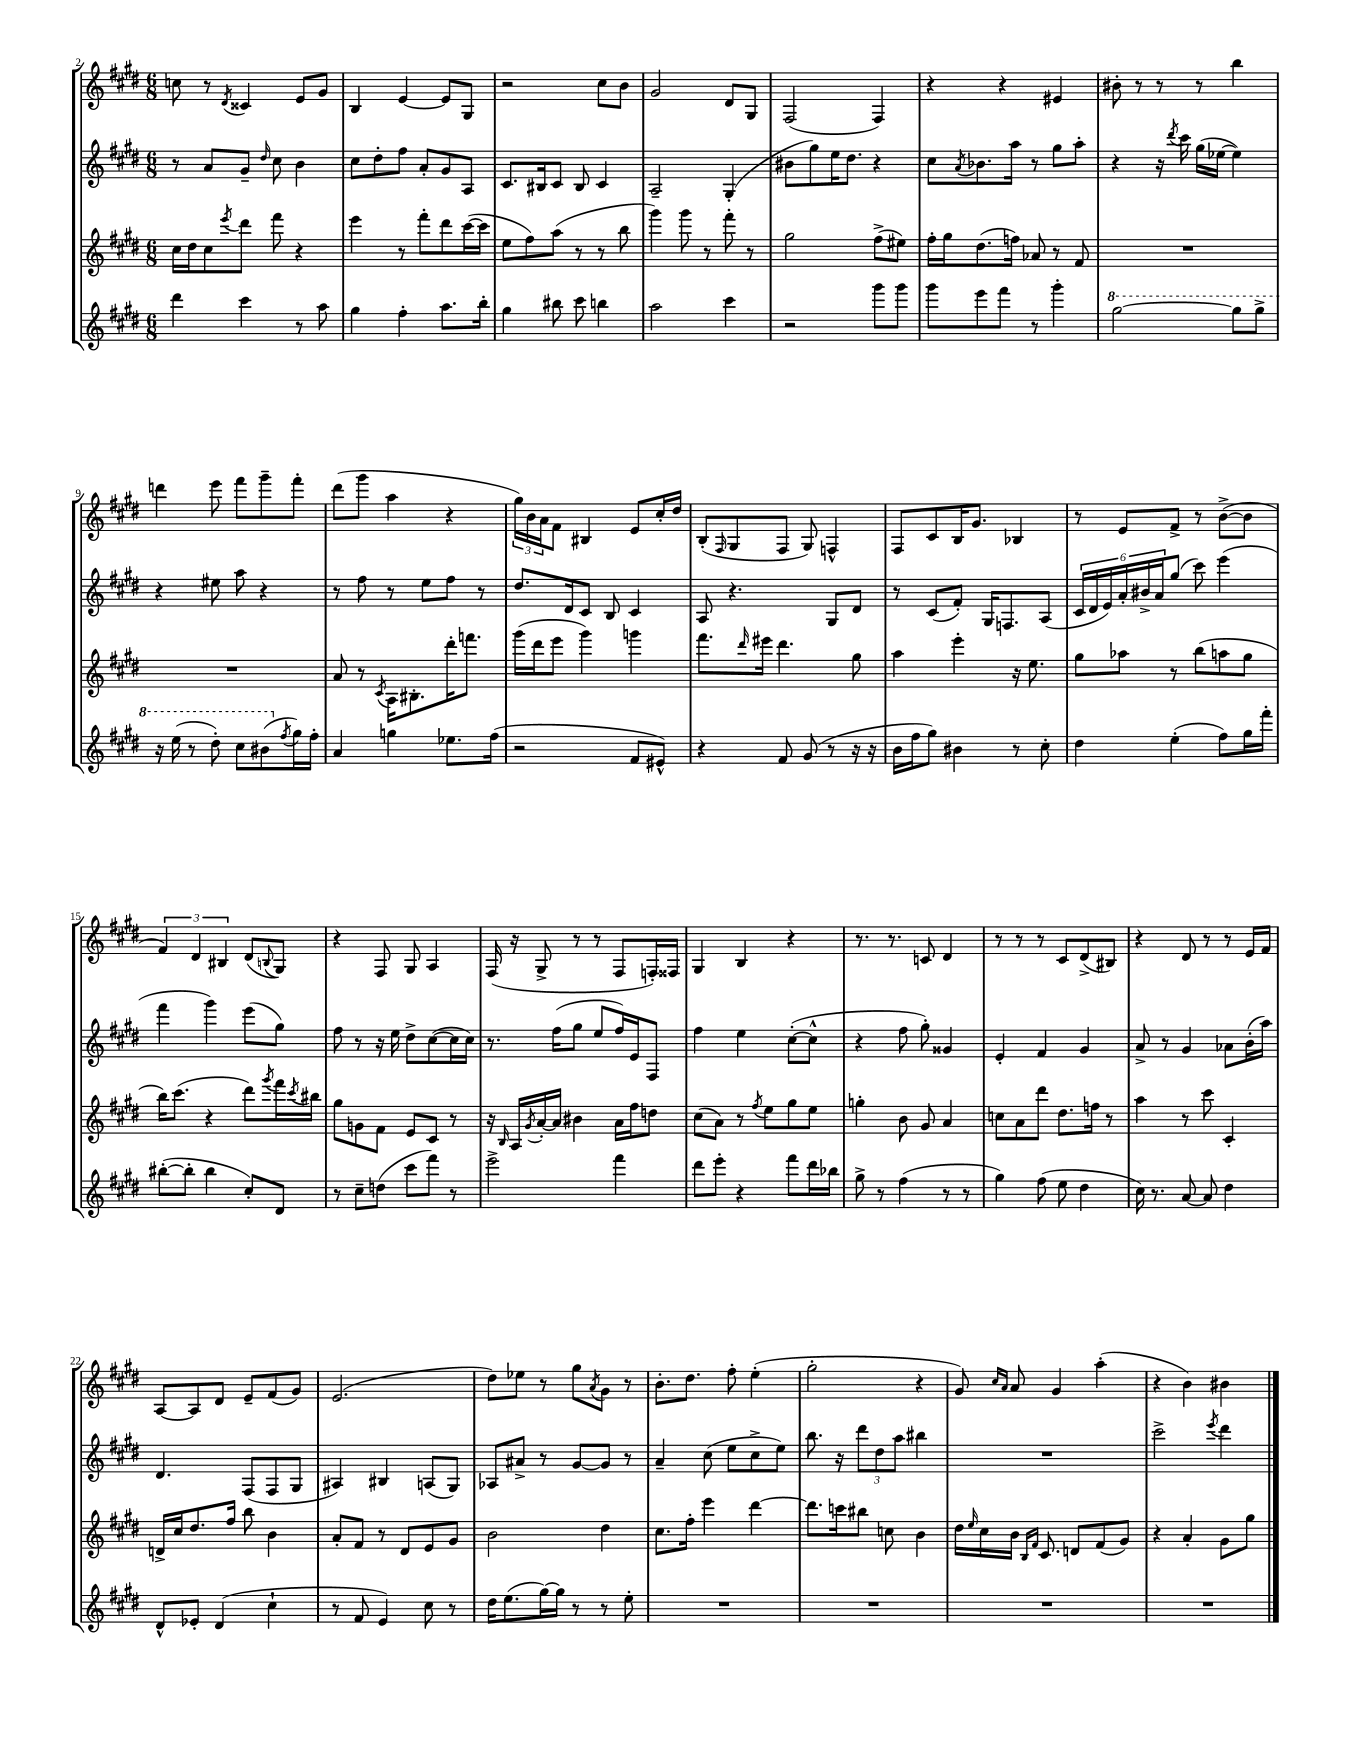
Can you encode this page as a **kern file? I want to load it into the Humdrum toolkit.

**kern	**kern	**kern	**kern
*part4	*part3	*part2	*part1
*staff4	*staff3	*staff2	*staff1
*clefG2	*clefG2	*clefG2	*clefG2
*k[f#c#g#d#]	*k[f#c#g#d#]	*k[f#c#g#d#]	*k[f#c#g#d#]
*M6/8	*M6/8	*M6/8	*M6/8
=2	=2	=2	=2
4ddd#\	16cc#\LL	8r	8ccn\
.	16dd#\J	.	.
.	8cc#\	8a/L	8r
.	8qeee/	.	8qd#/
4ccc#\	8ddd#\J	8g#~/J	4c##X/
.	.	16qqdd#/	.
.	8fff#\	8cc#\	.
8r	4r	4b\	8e/L
8aa\	.	.	8g#/J
=3	=3	=3	=3
4gg#\	4eee\	8cc#\L	4B/
.	.	8dd#'\	.
4ff#'\	8r	8ff#\J	[4e/
.	8fff#'\L	8a'/L	.
8.aa\L	8ddd#\	8g#/	8e/L]
.	([16ccc#\L	8A/J	8G#/J
16bb'\Jk	16ccc#\JJ]	.	.
=4	=4	=4	=4
4gg#\	8ee\L	8.c#/L	2r
.	8ff#\)	.	.
.	.	16B#X/k	.
8bb#X\	(8aa\J	8c#/J	.
8ccc#\	8r	8B#/	.
4bbn\	8r	4c#/	8cc#\L
.	8bb\	.	8b\J
=5	=5	=5	=5
2aa\	4ggg#\)	2A~/	2g#/
.	8ggg#\	.	.
.	8r	.	.
4ccc#\	8fff#'\	(4G#'/	8d#/L
.	8r	.	8G#/J
=6	=6	=6	=6
2r	2gg#\	8b#X\L	(2F#/
.	.	8gg#\)	.
.	.	16ee\K	.
.	.	8.dd#\J	.
8ggg#\L	(8ff#^\L	4r	4F#/)
8ggg#\J	8ee#X\J)	.	.
=7	=7	=7	=7
8ggg#\L	16ff#'\LL	8cc#\L	4r
.	16gg#\J	.	.
.	.	8qa/	.
8eee\	(8.dd#\	8.b-X\	.
8fff#\J	.	.	4r
.	16ffn\Jk)	16aa\Jk	.
8r	8a-X/	8r	.
4ggg#'\	8r	8gg#\L	4e#X/
.	8f#/	8aa'\J	.
=8	=8	=8	=8
*8va	*	*	*
[2ggg#\	2.r	4r	8b#X'\
.	.	.	8r
.	.	16r	8r
.	.	8qddd#/	.
.	.	16ccc#\	.
.	.	(16gg#\LL	8r
.	.	[16ee-X\JJ	.
8ggg#\L]	.	4ee-\])	4bb\
8ggg#^\J	.	.	.
!!LO:LB:g=z
=9	=9	=9	=9
16r	2.r	4r	4dddn\
(16eee\	.	.	.
8r	.	.	.
8ddd#'\)	.	8ee#X\	8eee\
8ccc#\L	.	8aa\	8fff#\L
(8bb#X\	.	4r	8ggg#~\
*X8va	*	*	*
8qff#/	.	.	.
16gg#\L)	.	.	8fff#'\J
16ff#'\JJ	.	.	.
=10	=10	=10	=10
4a/	8a/	8r	(8ddd#\L
.	8r	8ff#\	8ggg#\J
.	8qc#/	.	.
4ggn\	16A\KL	8r	4aa\
.	8.B#X'\	.	.
.	.	8ee\L	.
8.ee-X\L	16ddd#'\K	8ff#\J	4r
.	8.fffn\J	.	.
.	.	8r	.
(16ff#\Jk	.	.	.
=11	=11	=11	=11
2r	(16ggg#\LL	8.dd#/L	24gg#\LL)
.	.	.	24b\
.	16ddd#\J	.	.
.	.	.	24a\J
.	8eee\J	.	8f#\J
.	.	16d#/k	.
.	4ggg#\)	8c#/J	4B#X/
.	.	8B/	.
8f#/L	4gggn\	4c#/	8e/L
8e#X^^/J)	.	.	16cc#'/L
.	.	.	16dd#/JJ
=12	=12	=12	=12
4r	8.fff#\L	8A/	(8B'/L
.	.	.	16qqF#/
.	.	4.r	8G#/
.	16qqddd#/	.	.
.	16eee#X\Jk	.	.
8f#/	4.ddd#\	.	8F#/J
(8g#/	.	.	8G#/)
8r	.	8G#/L	4Fn^^/
16r	8gg#\	8d#/J	.
16r	.	.	.
=13	=13	=13	=13
16b\LL	4aa\	8r	8F#/L
16ff#\J	.	.	.
8gg#\J)	.	(8c#/L	8c#/
4b#X\	4eee'\	8f#'/J)	16B/K
.	.	.	8.g#/J
.	.	16G#/KL	.
.	.	8.Fn/	.
8r	16r	.	4B-X/
.	8.ee\	.	.
8cc#'\	.	(8A/J	.
=14	=14	=14	=14
4dd#\	8gg#\L	24c#/LL	8r
.	.	24d#/	.
.	.	24e/)	.
.	8aa-X\J	24a'/	8e/L
.	.	24b#X^/	.
.	.	24a/J	.
(4ee'\	8r	(8gg#/J	8f#^/J
.	(8bb\L	8ccc#\)	8r
8ff#\L)	8aan\	(4eee\	([8b^\L
16gg#\L	8gg#\J	.	8b\J]
16fff#'\JJ	.	.	.
!!LO:LB:g=z
=15	=15	=15	=15
([8bb#X'\L	16bb\KL)	4fff#\	6f#/)
.	(8.ccc#\J	.	.
8bb#'\J]	.	.	.
.	.	.	6d#/
4bb#\	4r	4ggg#\)	.
.	.	.	6B#X/
8cc#'/L)	8ddd#\L)	(8eee\L	(8d#/L
.	8qggg#/	.	8qqBn/
8d#/J	16fff#\L	8gg#\J)	8G#/J)
.	8qccc#/	.	.
.	16bb#X\JJ	.	.
=16	=16	=16	=16
8r	8gg#\L	8ff#\	4r
8cc#~\L	8gn\	8r	.
(8ddn\J	8f#\J	16r	8F#/
.	.	16ee\	.
8ccc#\L	8e/L	8dd#^\L	8G#/
8fff#\J)	8c#/J	([8cc#\	4A/
8r	8r	16cc#\L]	.
.	.	16cc#\JJ)	.
=17	=17	=17	=17
2eee^\	16r	8.r	(16F#/
.	16qqB/	.	.
.	16A/LL	.	16r
.	8qg#/	.	.
.	[16a'/	.	8G#^/
.	16a/JJ]	(16ff#\KL	.
.	4b#X\	8gg#\J	8r
.	.	8ee/L	8r
4fff#\	16a\LL	16ff#/L)	8F#/L
.	16ff#\J	16e/J	.
.	8ddn\J	8F#/J	16Fn'/L)
.	.	.	16F##X/JJ
=18	=18	=18	=18
8ddd#\L	(8cc#\L	4ff#\	4G#/
8eee'\J	8a\J)	.	.
4r	8r	4ee\	4B/
.	8qff#/	.	.
.	8ee\L	.	.
8fff#\L	8gg#\	([8cc#'\L	4r
16ddd#\L	8ee\J	8cc#^^\J]	.
16bb-X\JJ	.	.	.
=19	=19	=19	=19
8gg#^\	4ggn'\	4r	8.r
8r	.	.	.
.	.	.	8.r
(4ff#\	8b\	8ff#\	.
.	8g#/	8gg#'\)	8cn/
8r	4a/	4g##X/	4d#/
8r	.	.	.
=20	=20	=20	=20
4gg#\)	8ccn\L	4e'/	8r
.	8a\	.	8r
(8ff#\	8ddd#\J	4f#/	8r
8ee\	8.dd#\L	.	8c#/L
4dd#\	.	4g#/	(8d#^/
.	16ffn\Jk	.	.
.	8r	.	8B#X/J)
=21	=21	=21	=21
16cc#\)	4aa\	8a^/	4r
8.r	.	.	.
.	.	8r	.
[8a/	8r	4g#/	8d#/
8a/]	8ccc#\	.	8r
4dd#\	4c#'/	8a-X\L	8r
.	.	(16b'\L	16e/LL
.	.	16aa\JJ)	16f#/JJ
!!LO:LB:g=z
=22	=22	=22	=22
8d#^^/L	16dn^/LL	4.d#/	[8A/L
.	16cc#/J	.	.
8e-X'/J	8.dd#/	.	8A/]
(4d#/	.	.	8d#/J
.	16ff#/Jk	.	.
.	8bb\	(8F#/L	8e~/L
4cc#`\	4b\	8F#/	(8f#/
.	.	8G#/J	8g#/J)
=23	=23	=23	=23
8r	8a'/L	4A#X/)	(2.e/
8f#/	8f#/J	.	.
4e/)	8r	4B#X/	.
.	8d#/L	.	.
8cc#\	8e/	(8An/L	.
8r	8g#/J	8G#/J)	.
=24	=24	=24	=24
16dd#\KL	2b\	8A-X/L	8dd#\L)
(8.ee\	.	.	.
.	.	8a#X^/J	8ee-X\J
[16gg#\L)	.	8r	8r
16gg#\JJ]	.	.	.
8r	.	[8g#/L	8gg#\L
.	.	.	8qa/
8r	4dd#\	8g#/J]	8g#\J
8ee'\	.	8r	8r
=25	=25	=25	=25
2.r	8.cc#\L	4a~/	8.b'\L
.	16ff#'\Jk	.	8.dd#\J
.	4eee\	(8cc#\	.
.	.	8ee\L	8ff#'\
.	[4ddd#\	8cc#^\	(4ee'\
.	.	8ee\J)	.
=26	=26	=26	=26
2.r	8.ddd#\L]	8.bb\	2gg#'\
.	16cccn\k	16r	.
.	8bb#X\J	12ddd#\L	.
.	.	12dd#\	.
.	8ccn\	.	.
.	.	12aa\J	.
.	4b\	4bb#X\	4r
=27	=27	=27	=27
2.r	16dd#\LL	2.r	8g#/)
.	16qqee/	.	.
.	16cc#\	.	.
.	.	.	16qqcc#/LL
.	.	.	16qqa/JJ
.	16b\JJ	.	8a/
.	16qqB/LL	.	.
.	16qqf#/JJ	.	.
.	8.c#/	.	.
.	.	.	4g#/
.	8dn/L	.	.
.	(8f#/	.	(4aa'\
.	8g#/J)	.	.
=28	=28	=28	=28
2.r	4r	2ccc#^\	4r
.	4a'/	.	4b\)
.	.	8qeee/	.
.	8g#\L	4ddd#\	4b#X\
.	8gg#\J	.	.
==	==	==	==
*-	*-	*-	*-
